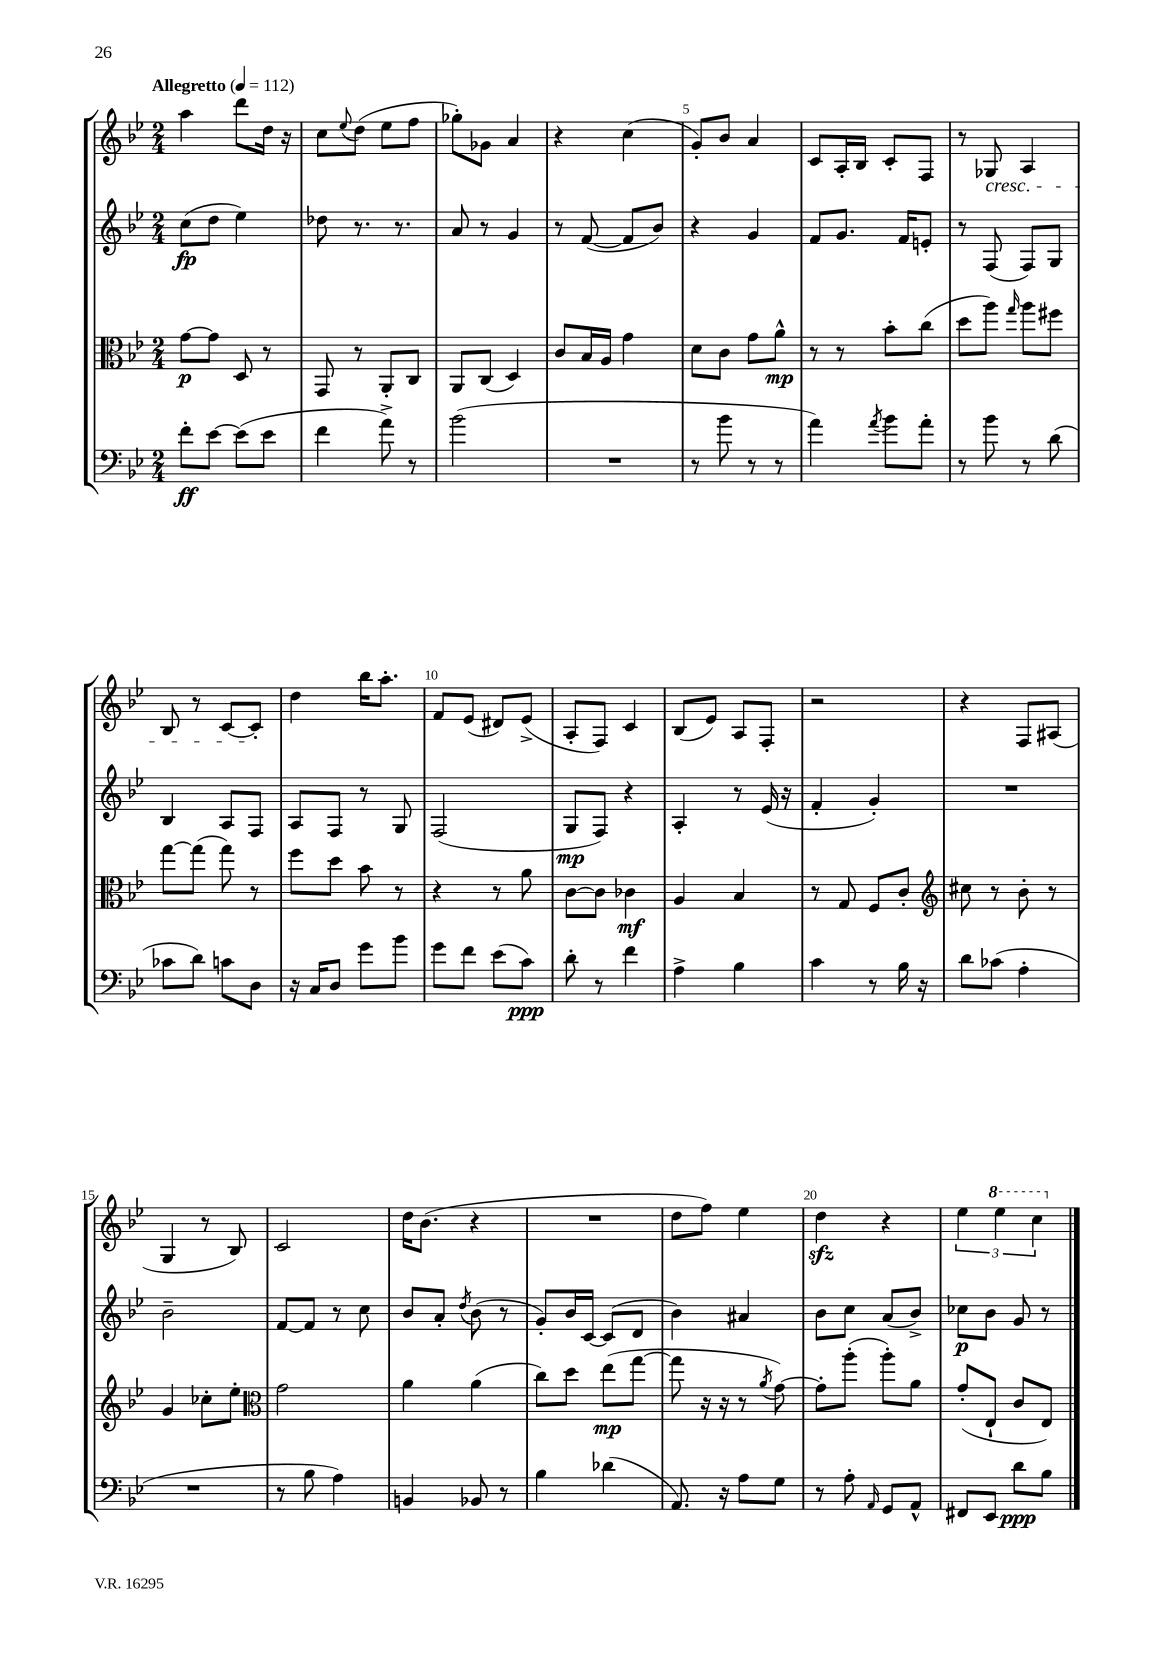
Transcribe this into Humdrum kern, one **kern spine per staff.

**kern	**dynam	**kern	**dynam	**kern	**dynam	**kern
*part4	*part4	*part3	*part3	*part2	*part2	*part1
*staff4	*staff4	*staff3	*staff3	*staff2	*staff2	*staff1
*clefF4	*	*clefC3	*	*clefG2	*	*clefG2
*k[b-e-]	*	*k[b-e-]	*	*k[b-e-]	*	*k[b-e-]
*M2/4	*	*M2/4	*	*M2/4	*	*M2/4
*MM112	*	*MM112	*	*MM112	*	*MM112
=1	=1	=1	=1	=1	=1	=1
!	!	!	!	!	!	!LO:TX:a:B:t=Allegretto
8f'\L	ff	[8g\L	p	(8cc\L	fp	4aa\
[8e-\J	.	8g\J]	.	8dd\J	.	.
(8e-\L]	.	8D/	.	4ee-\)	.	8ddd\L
8e-\J	.	8r	.	.	.	16dd\Jk
.	.	.	.	.	.	16r
=2	=2	=2	=2	=2	=2	=2
4f\	.	8GG/	.	8dd-X\	.	8cc\L
.	.	.	.	.	.	8qqee-/
.	.	8r	.	8.r	.	(8dd\J
8a^\)	.	8AA'/L	.	.	.	8ee-\L
.	.	.	.	8.r	.	.
8r	.	8C/J	.	.	.	8ff\J
=3	=3	=3	=3	=3	=3	=3
(2b-\	.	8AA/L	.	8a/	.	8gg-X'\L)
.	.	(8C/J	.	8r	.	8g-X\J
.	.	4D/)	.	4g/	.	4a/
=4	=4	=4	=4	=4	=4	=4
2r	.	8c/L	.	8r	.	4r
.	.	16B-/L	.	([8f/	.	.
.	.	16A/JJ	.	.	.	.
.	.	4g\	.	8f/L]	.	(4cc\
.	.	.	.	8b-/J)	.	.
=5	=5	=5	=5	=5	=5	=5
8r	.	8d\L	.	4r	.	8g'/L)
8b-\	.	8c\J	.	.	.	8b-/J
8r	.	8g\L	.	4g/	.	4a/
8r	.	8a^^\J	mp	.	.	.
=6	=6	=6	=6	=6	=6	=6
4a\)	.	8r	.	8f/L	.	8c/L
.	.	8r	.	8.g/J	.	16A'/L
.	.	.	.	.	.	16B-/JJ
8qa/	.	.	.	.	.	.
8b-\L	.	8b-'\L	.	.	.	8c'/L
.	.	.	.	16f/KL	.	.
8a'\J	.	(8cc\J	.	8en'/J	.	8F/J
=7	=7	=7	=7	=7	=7	=7
8r	.	8dd\L	.	8r	.	8r
!	!	!	!	!	!	!LO:TX:b:i:t=cresc.
8b-\	.	8aa\J)	.	(8F/	.	8G-X/
.	.	16qqgg/	.	.	.	.
8r	.	8aa\L	.	8F/L)	.	4A/
(8d\	.	8ff#X\J	.	8G/J	.	.
!!LO:LB:g=z
=8	=8	=8	=8	=8	=8	=8
8c-X\L	.	[8gg\L	.	4B-/	.	8B-/
8d\J)	.	(8gg\J]	.	.	.	8r
8cn\L	.	8gg\)	.	8A/L	.	[8c/L
8D\J	.	8r	.	8F/J	.	8c'/J]
=9	=9	=9	=9	=9	=9	=9
16r	.	8ff\L	.	8A/L	.	4dd\
16C/KL	.	.	.	.	.	.
8D/J	.	8dd\J	.	8F/J	.	.
8g\L	.	8b-\	.	8r	.	16bb-\KL
.	.	.	.	.	.	8.aa'\J
8b-\J	.	8r	.	8G/	.	.
=10	=10	=10	=10	=10	=10	=10
8g\L	.	4r	.	(2F/	.	8f/L
8f\J	.	.	.	.	.	(8e-/J
(8e-\L	.	8r	.	.	.	8d#X/L)
8c\J)	ppp	8a\	.	.	.	(8e-^/J
=11	=11	=11	=11	=11	=11	=11
8d'\	.	[8c\L	.	8G/L	mp	8A'/L
8r	.	8c\J]	.	8F/J)	.	8F/J)
4f\	.	4c-X\	mf	4r	.	4c/
=12	=12	=12	=12	=12	=12	=12
4A^\	.	4A/	.	4A'/	.	(8B-/L
.	.	.	.	.	.	8e-/J)
4B-\	.	4B-/	.	8r	.	8A/L
.	.	.	.	(16e-/	.	8F'/J
.	.	.	.	16r	.	.
=13	=13	=13	=13	=13	=13	=13
4c\	.	8r	.	4f'/	.	2r
.	.	8G/	.	.	.	.
8r	.	8F/L	.	4g'/)	.	.
16B-\	.	8c'/J	.	.	.	.
16r	.	.	.	.	.	.
=14	=14	=14	=14	=14	=14	=14
*	*	*clefG2	*	*	*	*
8d\L	.	8cc#X\	.	2r	.	4r
(8c-X\J	.	8r	.	.	.	.
4A'\	.	8b-'\	.	.	.	8F/L
.	.	8r	.	.	.	(8A#X/J
!!LO:LB:g=z
=15	=15	=15	=15	=15	=15	=15
2r	.	4g/	.	2b-~\	.	4G/
.	.	8cc-X'\L	.	.	.	8r
.	.	8ee-'\J	.	.	.	8B-/)
=16	=16	=16	=16	=16	=16	=16
*	*	*clefC3	*	*	*	*
8r	.	2g\	.	[8f/L	.	2c/
8B-\	.	.	.	8f/J]	.	.
4A\)	.	.	.	8r	.	.
.	.	.	.	8cc\	.	.
=17	=17	=17	=17	=17	=17	=17
4BBn/	.	4a\	.	8b-/L	.	16dd\KL
.	.	.	.	.	.	(8.b-\J
.	.	.	.	8a'/J	.	.
.	.	.	.	8qdd/	.	.
8BB-X/	.	(4a\	.	(8b-\	.	4r
8r	.	.	.	8r	.	.
=18	=18	=18	=18	=18	=18	=18
4B-\	.	8cc\L)	.	8g'/L)	.	2r
.	.	8dd\J	.	16b-/L	.	.
.	.	.	.	[16c/JJ	.	.
(4d-X\	.	(8ee-\L	mp	(8c/L]	.	.
.	.	[8gg\J	.	8d/J	.	.
=19	=19	=19	=19	=19	=19	=19
8.AA/)	.	8gg\]	.	4b-\)	.	8dd\L
.	.	16r	.	.	.	8ff\J)
16r	.	16r	.	.	.	.
8A\L	.	8r	.	4a#X/	.	4ee-\
.	.	8qa/	.	.	.	.
8G\J	.	[8g\)	.	.	.	.
=20	=20	=20	=20	=20	=20	=20
8r	.	8g'\L]	.	8b-\L	.	4ddzz\
8A'\	.	(8aa'\J	.	8cc\J	.	.
16qqAA/	.	.	.	.	.	.
8GG/L	.	8aa'\L)	.	(8a/L	.	4r
8AA^^/J	.	8a\J	.	8b-^/J)	.	.
=21	=21	=21	=21	=21	=21	=21
8FF#X/L	.	(8g'/L	.	8cc-X\L	p	6ee-\
8EE-/J	.	8E-`/J	.	8b-\J	.	.
*	*	*	*	*	*	*8va
.	.	.	.	.	.	6eee-\
8d\L	ppp	8c/L	.	8g/	.	.
.	.	.	.	.	.	6ccc\
8B-\J	.	8E-/J)	.	8r	.	.
*	*	*	*	*	*	*X8va
==	==	==	==	==	==	==
*-	*-	*-	*-	*-	*-	*-
